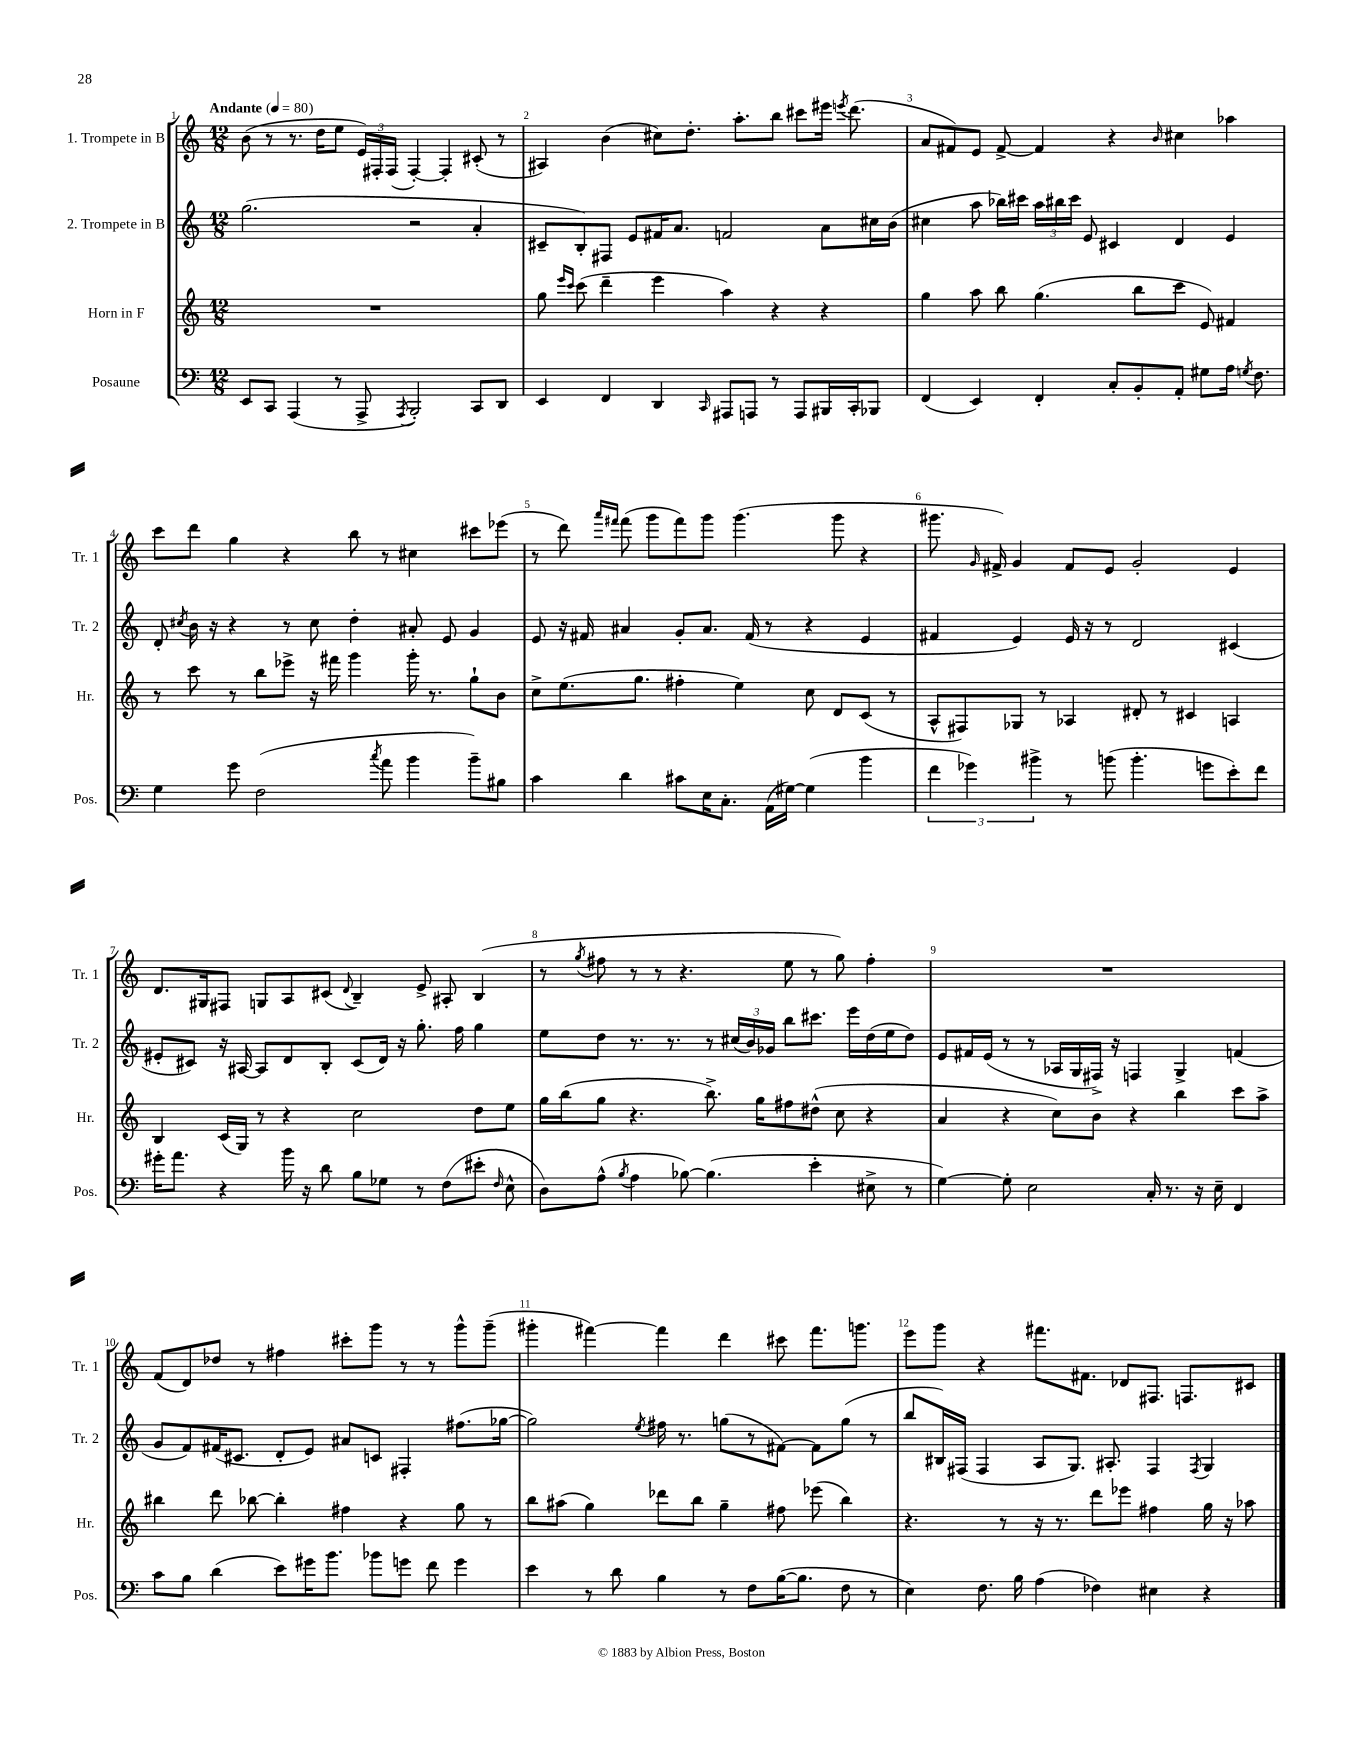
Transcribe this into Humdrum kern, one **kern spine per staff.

**kern	**kern	**kern	**kern
*staff4	*staff3	*staff2	*staff1
*clefF4	*clefG2	*clefG2	*clefG2
*k[]	*k[]	*k[]	*k[]
*M12/8	*M12/8	*M12/8	*M12/8
*MM80	*MM80	*MM80	*MM80
8EE	1.r	(2.gg	(8b
8CC	.	.	8r
(4AAA	.	.	8.r
.	.	.	16dd
8r	.	.	8ee
8AAA^	.	.	24e)
.	.	.	24F#'
.	.	.	(24F#
8qAAA	.	.	.
2BBB')	.	2r	[4F#')
.	.	.	4F#']
8CC	.	4a'	(8c#'
8DD	.	.	8r
=	=	=	=
4EE	8gg	8c#~	4A#)
.	16qqeee	.	.
.	16qqccc	.	.
.	(8ccc	8B')	.
4FF	4ddd~	8F#	(4b
.	.	8e	.
4DD	4eee	16f#	8cc#)
.	.	8.a	.
.	.	.	8.dd'
16qqCC	.	.	.
8AAA#	4aa)	2f	.
.	.	.	8.aa'
8AAA	.	.	.
8r	4r	.	8bb
8AAA	.	.	8ccc#
16BBB#	4r	8a	16eee#
.	.	.	8qeee
16CC'	.	.	(8.ddd
8BBB-	.	16cc#	.
.	.	(16b	.
=	=	=	=
(4FF	4gg	4cc#	8a
.	.	.	8f#)
4EE)	8aa	8aa	8e
.	8bb	16bb-)	[8f#^
.	.	16ccc#	.
4FF'	(4.gg	24aa	4f#]
.	.	24bb#	.
.	.	24ccc#	.
.	.	8e	.
8C'	.	4c#	4r
8BB'	8bb	.	.
.	.	.	16qqb
8AA'	8ccc	4d	4cc#
8G#	8e)	.	.
16A	4f#	4e	4aa-
8qG	.	.	.
8.F	.	.	.
=	=	=	=
4G	8r	8d'	8ccc
.	.	8qcc#	.
.	8ccc	16b	8ddd
.	.	16r	.
8g	8r	4r	4gg
(2F	8bb	.	.
.	8eee-^	8r	4r
.	16r	8cc#	.
.	16fff#	.	.
.	4ggg	4dd'	8bb
8qcc	.	.	.
8a	.	.	8r
4b	16ggg'	8a#'	4cc#
.	8.r	.	.
.	.	8e	.
8b~)	8gg`	4g	8ccc#
8B#	8b	.	(8eee-
=	=	=	=
4c	8cc^	8e	8r
.	(8.ee	16r	8ddd)
.	.	16f#	.
.	.	.	16qqaaa
.	.	.	16qqfff#
4d	.	4a#	(8fff#
.	8.gg	.	.
.	.	.	8ggg
8c#	4ff#'	8g'	8fff#)
16E	.	8.a#	8ggg
8.C'	.	.	.
.	4ee)	.	(4.ggg
.	.	(16f#	.
(16AA	.	8r	.
[16G#)	.	.	.
(4G#]	8cc	4r	.
.	8d	.	8ggg
4b	(8c	4e	4r
.	8r	.	.
=	=	=	=
6f	8A^^	4f#	8.ggg#
.	8F#)	.	.
6g-)	.	.	.
.	.	.	16qqg
.	.	.	16f#^)
.	8G-	4e)	4g
6b#^	.	.	.
.	8r	.	.
8r	4A-	16e	8f#
.	.	16r	.
(8b	.	8r	8e
4.b'	8d#'	2d	2g'
.	8r	.	.
.	4c#	.	.
8g	.	.	.
8e')	4A	(4c#	4e
8f	.	.	.
=	=	=	=
16g#'	4B	8e#'	8.d
8.a	.	.	.
.	.	8c#)	.
.	.	.	16G#
4r	(16c	16r	8F#
.	16G)	[16A#	.
.	8r	8A#]	8G
16b	4r	8d	8A
16r	.	.	.
8d	.	8B'	(8c#
.	.	.	8qqd
8B	2cc	(8c#	4B~)
8G-	.	16d)	.
.	.	16r	.
8r	.	8.gg'	8e^
(8F	.	.	8A#'
.	.	16ff	.
8e#'	8dd	4gg	(4B
16qqF	.	.	.
8E^^	8ee	.	.
=	=	=	=
8D)	16gg	8ee	8r
.	(16bb	.	.
.	.	.	8qgg
(8A^^	8gg	8dd	8ff#
8qB	.	.	.
4A	4.r	8.r	8r
.	.	.	8r
.	.	8.r	.
[8B-)	.	.	4.r
(4.B-]	8.bb^)	8r	.
.	.	(24cc#	.
.	.	24b)	.
.	16gg	.	.
.	.	24g-	.
.	8ff#	8bb	8ee
4e'	(8dd#^^	8.ccc#	8r
.	8cc	.	8gg)
.	.	16eee	.
8E#^	4r	(16dd	4ff#'
.	.	16ee	.
8r	.	8dd)	.
=	=	=	=
[4G)	4a	8e	1.r
.	.	16f#	.
.	.	(16e	.
8G']	4r	8r	.
2E	.	8r	.
.	8cc)	16A-	.
.	.	16G	.
.	8b	16F#^)	.
.	.	16r	.
.	4r	4F	.
16C'	.	.	.
8.r	.	.	.
.	4bb	4G^	.
16r	.	.	.
16E~	.	.	.
4FF	8ccc	(4f	.
.	8aa^	.	.
=	=	=	=
8c	4bb#	8g	(8f
8B	.	8f)	8d)
(4d	8ddd	(16f#	8dd-
.	.	8.c#	.
.	[8bb-	.	8r
8e)	4bb-']	8d'	4ff#
16g#	.	8e)	.
8.b	.	.	.
.	4ff#	8a#	8ccc#'
8b-	.	8c	8ggg
8g	4r	4F#'	8r
8f	.	.	8r
4g	8gg	(8.ff#	8ggg^^
.	8r	.	(8ggg~
.	.	[16gg-	.
=	=	=	=
4e	8bb	2gg-])	4ggg#'
.	(8aa#	.	.
8r	4gg)	.	[4fff#)
8d	.	.	.
.	.	8qee	.
4B	8ddd-	16ff#	4fff#]
.	.	8.r	.
.	8bb	.	.
8r	4gg~	(8gg	4ddd
8F	.	8r	.
([16B	8ff#	[8f#)	8ccc#
8.B]	.	.	.
.	(8eee-	8f#]	8.fff#
8F	4bb)	(8gg	.
.	.	.	8.ggg
8r	.	8r	.
=	=	=	=
4E)	4.r	8bb	8eee
.	.	16B#)	8ggg
.	.	(16F#	.
8.F	.	4F#	4r
.	8r	.	.
16B	.	.	.
(4A	16r	8A	8.fff#
.	8.r	.	.
.	.	8.G)	.
.	.	.	8.f#
4F-)	8ddd	.	.
.	.	8.A#'	.
.	8eee-	.	8d-
4E#	4ff#	4F#	8.F#
.	.	.	8.F
.	.	8qF#	.
4r	16gg	4G	.
.	16r	.	.
.	8aa-	.	8c#
==	==	==	==
*-	*-	*-	*-
